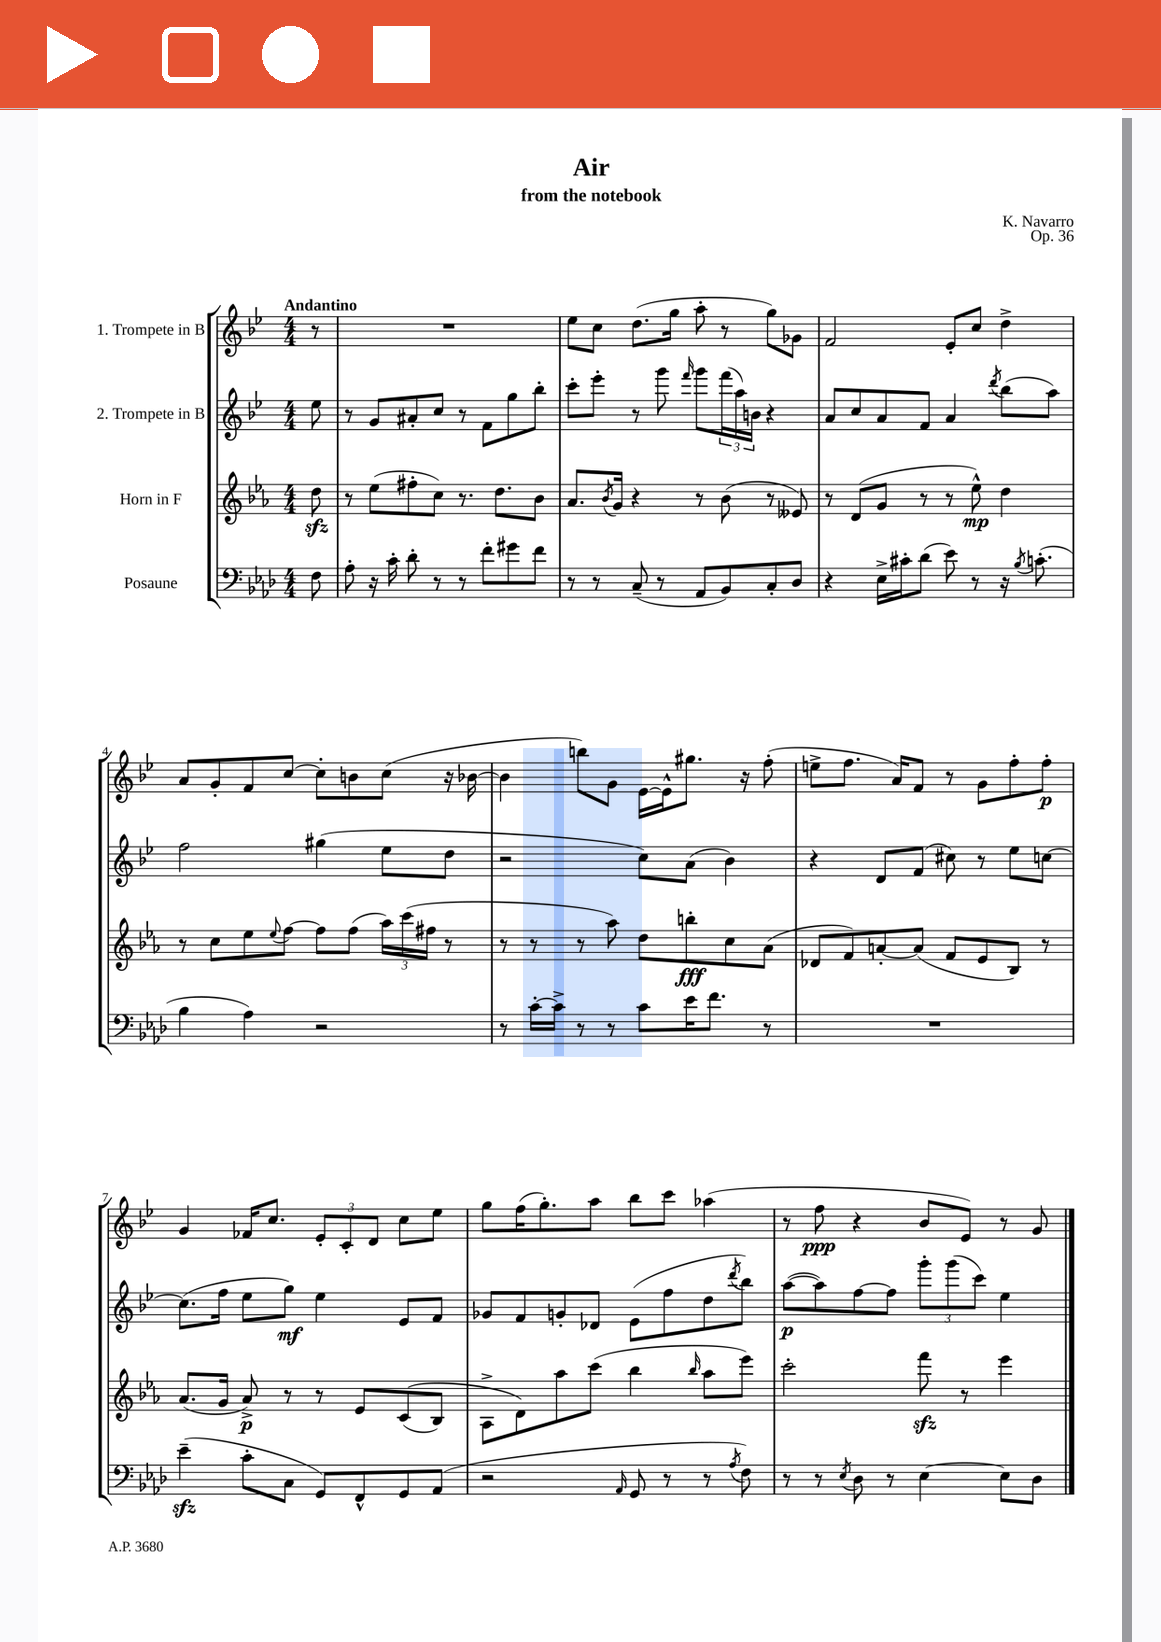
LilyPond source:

\header { title = "Air" composer = "K. Navarro" subtitle = "from the notebook" opus = "Op. 36" }
<<
\new StaffGroup <<
\new Staff = "s0" \with { instrumentName = "1. Trompete in B" } {
    \clef treble \key bes \major \numericTimeSignature \time 4/4 \partial 8 \tempo "Andantino"
    r8 |
    R1 |
    ees''8 c''8 d''8.( g''16 a''8-. r8 g''8) ges'8 |
    f'2 ees'8-. c''8 d''4-> |
    a'8 g'8-. f'8 c''8~ c''8-. b'8 c''8( r16 bes'16~ |
    bes'4 b''8) g'8 ees'16~ ees'16-^ gis''8. r16 f''8-.( |
    e''8-> f''8. a'16) f'8 r8 g'8 f''8-. f''8-.\p |
    g'4 fes'16 c''8. \tuplet 3/2 { ees'8-. c'8-. d'8 } c''8 ees''8 |
    g''8 f''16( g''8.-.) a''8 bes''8 c'''8 aes''4( |
    r8 f''8\ppp r4 bes'8 ees'8) r8 g'8 \bar "|." |
}
\new Staff = "s1" \with { instrumentName = "2. Trompete in B" } {
    \clef treble \key bes \major \numericTimeSignature \time 4/4 \partial 8
    ees''8 |
    r8 g'8 ais'8-. c''8 r8 f'8 g''8 bes''8-. |
    c'''8-. ees'''8-. r8 g'''8 \grace { f'''16 } g'''8 \tuplet 3/2 { f'''16( a''16) b'16 } r4 |
    a'8 c''8 a'8 f'8 a'4 \acciaccatura { d'''8 } bes''8( a''8) |
    f''2 gis''4( ees''8 d''8 |
    r2 c''8) a'8( bes'4) |
    r4 d'8 f'8( cis''8) r8 ees''8 c''8~ |
    c''8.( f''16 ees''8 g''8\mf) ees''4 ees'8 f'8 |
    ges'8 f'8 g'8-. des'8 ees'8( f''8 d''8 \acciaccatura { d'''8 } bes''8) |
    a''8~\p( a''8) f''8~ f''8 \tuplet 3/2 { g'''8-. g'''8( c'''8) } ees''4 \bar "|." |
}
\new Staff = "s2" \with { instrumentName = "Horn in F" } {
    \clef treble \key ees \major \numericTimeSignature \time 4/4 \partial 8
    d''8\sfz |
    r8 ees''8( fis''8-. c''8) r8. d''8. bes'8 |
    aes'8. \acciaccatura { bes'8 } g'16 r4 r8 bes'8( r8 eeses'8) |
    r8 d'8( g'8 r8 r8 ees''8-^\mp) d''4 |
    r8 c''8 ees''8 \appoggiatura { ees''8 } f''8~ f''8 f''8( \tuplet 3/2 { aes''16) c'''16( fis''16 } r8 |
    r8 r8 r8 aes''8) d''8 b''8-.\fff c''8 aes'8( |
    des'8 f'8) a'8~-. a'8( f'8 ees'8 bes8) r8 |
    aes'8.( g'16 aes'8->\p) r8 r8 ees'8 c'8(\( bes8) |
    aes8-> d'8\) aes''8 c'''8( bes''4 \grace { bes''16 } aes''8 ees'''8) |
    c'''2-. f'''8\sfz r8 ees'''4 \bar "|." |
}
\new Staff = "s3" \with { instrumentName = "Posaune" } {
    \clef bass \key aes \major \numericTimeSignature \time 4/4 \partial 8
    f8 |
    aes8-. r16 c'16-. des'8-. r8 r8 f'8-. gis'8 f'8 |
    r8 r8 c8--( r8 aes,8 bes,8) c8-. des8 |
    r4 ees16-> cis'16-. des'8( ees'8) r8 r16 \acciaccatura { bes8 } c'8.-.( |
    bes4 aes4) r2 |
    r8 c'16~-. c'16-> r8 r8 c'8 ees'16 f'8. r8 |
    R1 |
    ees'4--\sfz( c'8-. c8 g,8) f,8-^ g,8 aes,8( |
    r2 \grace { aes,16 } g,8 r8 r8 \acciaccatura { aes8 } f8) |
    r8 r8 \acciaccatura { ees8 } des8 r8 ees4~ ees8 des8 \bar "|." |
}
>>
>>
